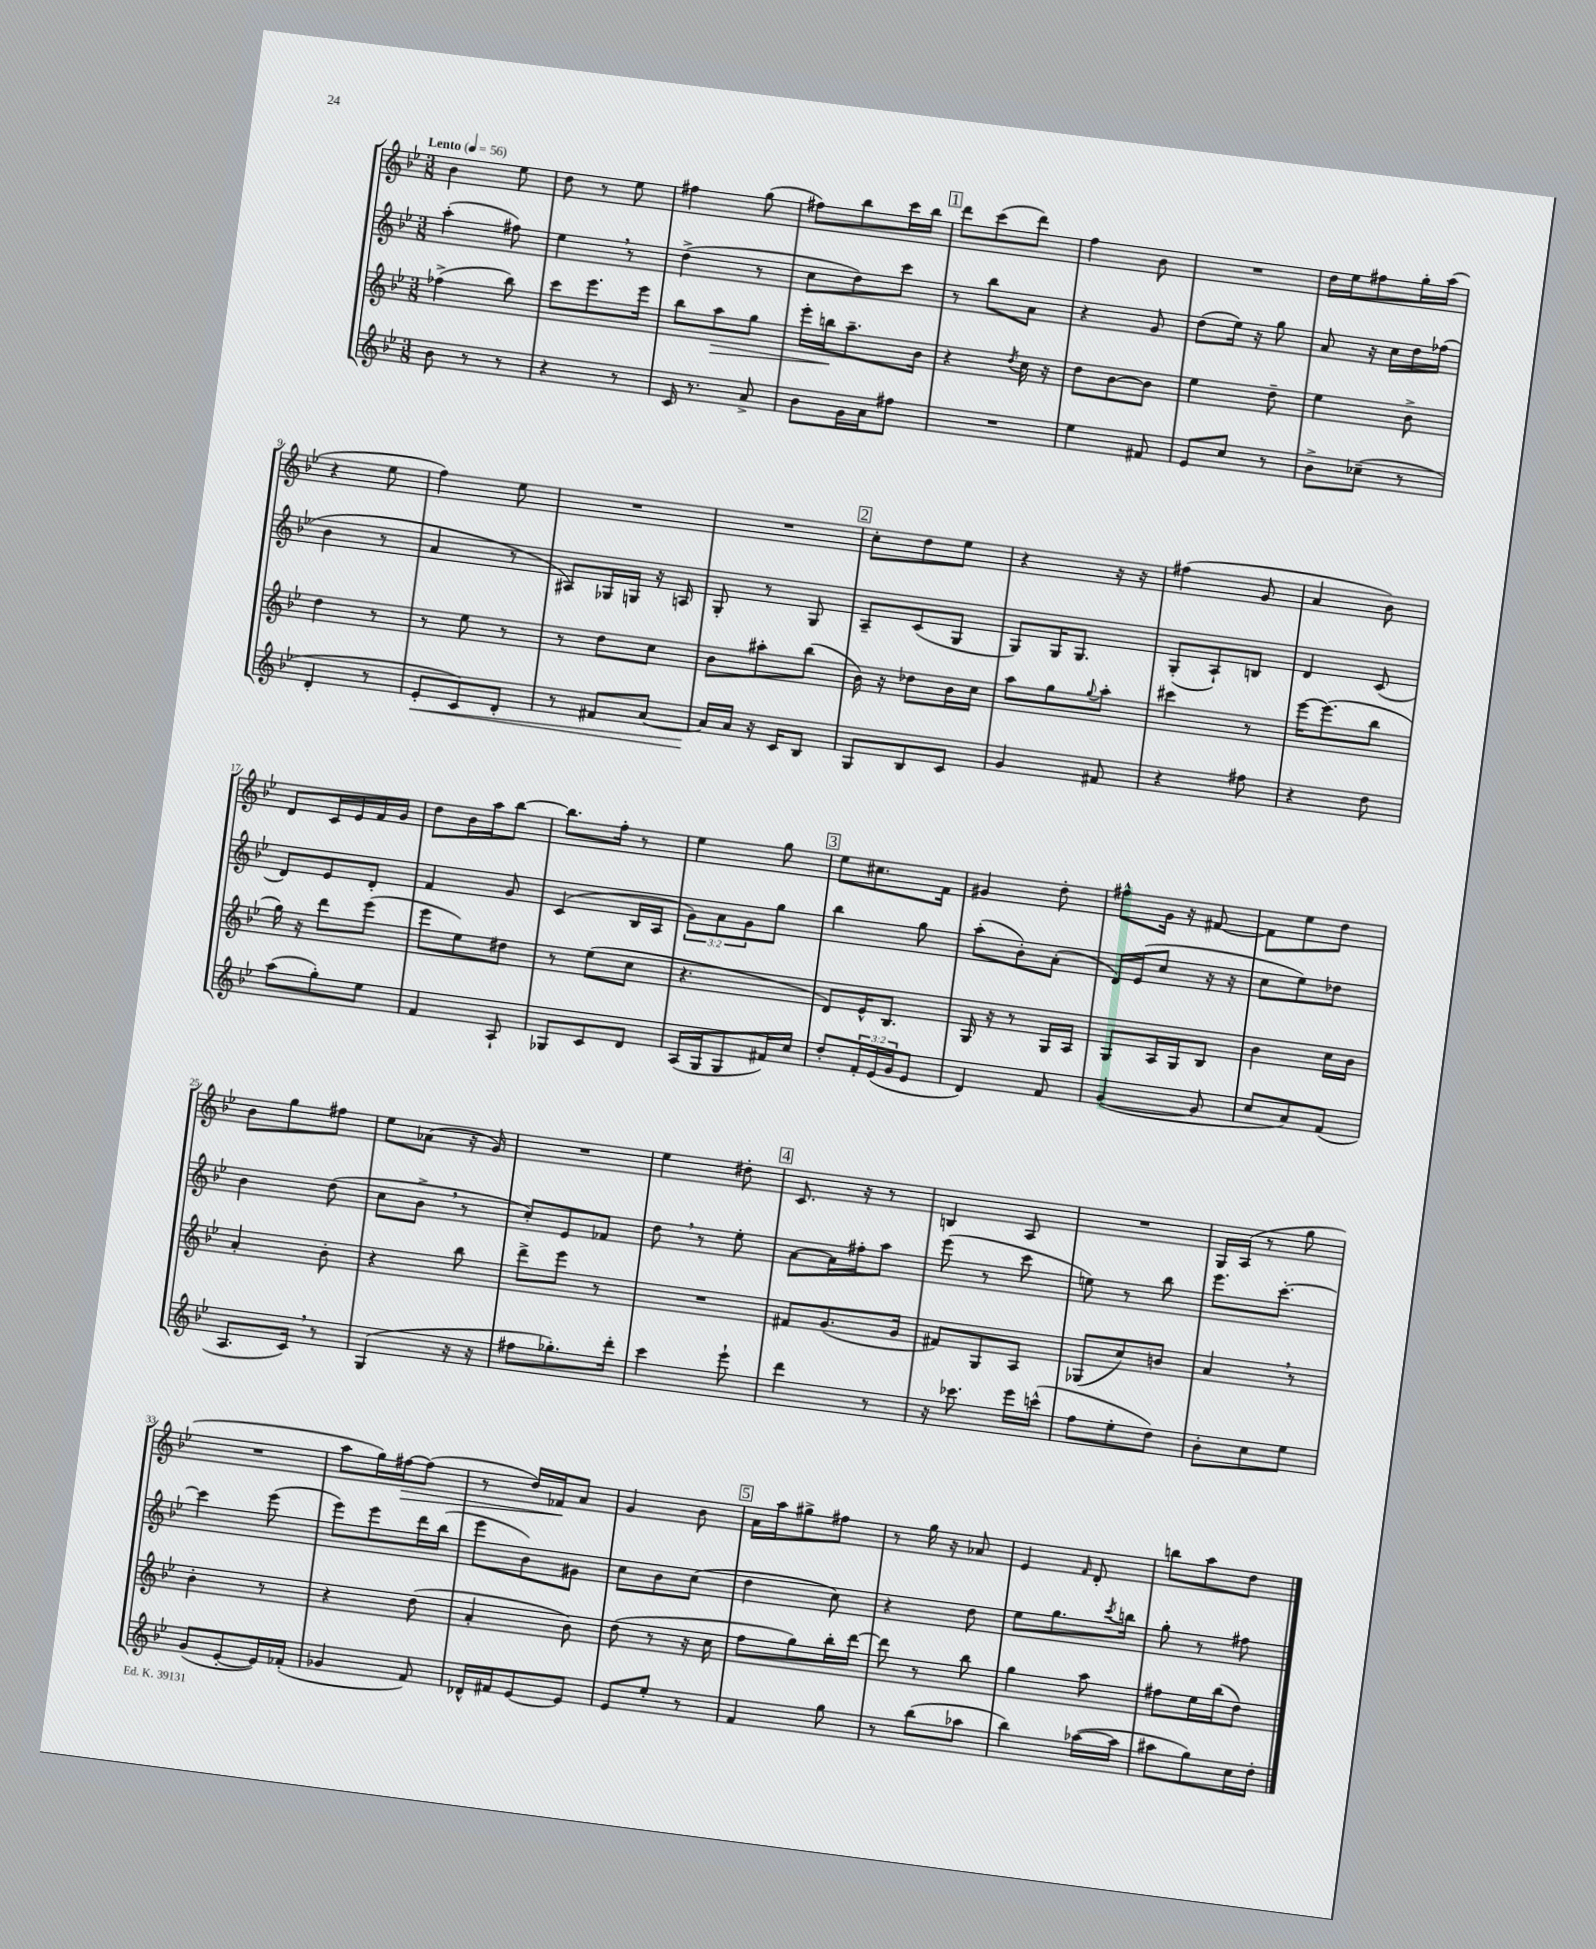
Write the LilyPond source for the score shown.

<<
\new StaffGroup <<
\new Staff = "s0" {
    \clef treble \key bes \major \numericTimeSignature \time 3/8 \tempo "Lento" 4 = 56
    bes'4 ees''8 |
    d''8 r8 ees''8 |
    fis''4 g''8( |
    fis''8) bes''8 c'''16 bes''16 |
    \mark \markup { \box "1" } d'''8 c'''8( d'''8) |
    f''4 bes'8 |
    R4. |
    d''16 ees''16 fis''8 g''16-. a''16( |
    r4 ees''8 |
    f''4) ees''8 |
    R4. |
    R4. |
    \mark \markup { \box "2" } c''8-. d''8 ees''8 |
    r4 r16 r16 |
    fis''4( g'8 |
    a'4 bes'8) |
    d'8 c'16 ees'16 f'16 g'16 |
    d''8 bes'16 a''16 bes''8~ |
    bes''8. f''16-. r8 |
    ees''4 g''8 |
    \mark \markup { \box "3" } ees''8 cis''8. f'16 |
    gis'4 d''8-. |
    fis''8-^ g'16 r16 fis'8~ |
    fis'8 ees''8 d''8 |
    bes'8 g''8 fis''8 |
    ees''8 aes'8( r16 g'16) |
    R4. |
    ees''4 dis''8-. |
    \mark \markup { \box "4" } c'8. r16 r8 |
    b4 a8 |
    R4. |
    g16 a16( r8 g''8 |
    R4. |
    a''8 g''16) fis''16~\> fis''8( |
    r8 d''16) fes'16\! a'8 |
    g'4 bes'8 |
    \mark \markup { \box "5" } a'16 a''16 gis''8-> fis''8 |
    r8 g''16 r16 aes'8 |
    ees'4 \grace { f'16 } d'8-. |
    b''8 a''8 d''8 \bar "|." |
}
\new Staff = "s1" {
    \clef treble \key bes \major \numericTimeSignature \time 3/8 \override Staff.TupletNumber.text = #tuplet-number::calc-fraction-text
    a''4-.( fis''8) |
    ees''4 \breathe r8 |
    d''4->( r8 |
    c''8 d''8) c'''8 |
    \mark \markup { \box "1" } r8 bes''8 a'8 |
    r4 g'8 |
    d''8( ees''16) r16 g''8 |
    a'8 r16 c''16 d''16 fes''16( |
    bes'4 r8 |
    a'4 r8 |
    ais8) ges16 g16 r16 a16 |
    g8-. r8 g8 |
    \mark \markup { \box "2" } a8-- c'8( g8 |
    g8) g16 g8. |
    g8-.( a8-!) b8 |
    d'4 c'8( |
    d'8) ees'8 d'8-. |
    f'4 g'8 |
    c'4( bes16 a16 |
    \tuplet 3/2 { g'8) a'8 g'8 } g''8 |
    \mark \markup { \box "3" } bes''4 g''8 |
    a''8-.( bes'8-.) a'8-.( |
    d'16) ees'16( c''8 r16 r16 |
    c''8 ees''8) des''8 |
    bes'4 d''8( |
    c''8 bes'8-> \breathe r8 |
    c''8-.) ees'8 fes'8 |
    d''8 \breathe r8 ees''8-. |
    \mark \markup { \box "4" } a'8~ a'16 fis''16-. a''8 |
    ees'''8( r8 c'''8 |
    e''8) r8 bes''8 |
    ees'''8. c'''8.~-. |
    c'''4 ees'''8( |
    ees'''8) ees'''8 d'''16 bes''16( |
    ees'''8 bes'8) gis'8 |
    c''8 bes'8 c''8( |
    \mark \markup { \box "5" } d''4 c''8) |
    r4 d''8 |
    ees''8 g''8. \acciaccatura { c'''8 } b''16 |
    g''8-. r8 fis''8 \bar "|." |
}
\new Staff = "s2" {
    \clef treble \key bes \major \numericTimeSignature \time 3/8
    fes''4->( bes''8) |
    c'''8 ees'''8. ees'''16 |
    bes''8 a''8\> g''8 |
    ees'''16-. b''16\! a''8.-- bes'16 |
    \mark \markup { \box "1" } r4 \acciaccatura { d''8 } c''16 r16 |
    d''8 bes'8~ bes'8 |
    ees''4 d''8-- |
    ees''4 bes'8-> |
    d''4 r8 |
    r8 ees''8 r8 |
    r8 d''8 c''8 |
    bes'8 ais''8-. bes''8( |
    \mark \markup { \box "2" } bes'16) r16 des''8 bes'16 c''16 |
    a''8 g''8 \appoggiatura { g''8 } a''8-. |
    cis'''4 r8 |
    ees'''16~ ees'''8.( bes''8 |
    g''16) r16 d'''8 ees'''8( |
    ees'''8 ees''8) dis''8 |
    r8 ees''8( c''8 |
    r4. |
    \mark \markup { \box "3" } d'8) ees'16-^ bes8. |
    g16 r16 r8 g16 a16 |
    g8 a16 g16 bes8 |
    bes'4 c''16 bes'16 |
    a'4-. bes'8-. |
    r4 bes''8 |
    d'''8-> ees'''8 r8 |
    R4. |
    \mark \markup { \box "4" } fis'8 g'8.( g'16 |
    fis'8) g8 a8 |
    ges8( c''8) b'8 |
    a'4 \breathe r8 |
    bes'4-. r8 |
    r4 d''8( |
    a'4-. bes'8) |
    d''8( r8 r16 c''16 |
    \mark \markup { \box "5" } f''8 g''8) bes''16-. d'''16~ |
    d'''8 r8 bes''8 |
    g''4 a''8 |
    fis''8 ees''16 bes''16( d''8) \bar "|." |
}
\new Staff = "s3" {
    \clef treble \key bes \major \numericTimeSignature \time 3/8 \override Staff.TupletNumber.text = #tuplet-number::calc-fraction-text
    bes'8 r8 r8 |
    r4 r8 |
    c'16 r8. a'8-> |
    bes'8 g'16 a'16 fis''8 |
    \mark \markup { \box "1" } R4. |
    ees''4 fis'8 |
    ees'8 c''8 r8 |
    bes'8-> ces''8--( r8 |
    d'4-. r8 |
    ees'8-.\< c'8) d'8-. |
    r8 fis'8 a'8~ |
    a'16\! a'16 r16 c'16 bes8 |
    \mark \markup { \box "2" } g8 bes8 c'8 |
    g'4 fis'8 |
    r4 fis''8 |
    r4 d''8 |
    a''8( g''8-.) ees''8 |
    f'4 a8-! |
    ges8 c'8 d'8 |
    a16( g16 g8 fis'16) c''16 |
    \mark \markup { \box "3" } d''8-. \tuplet 3/2 { f'16-. ees'16( g'16 } ees'8 |
    d'4) f'8 |
    g'4~( g'8 |
    c''8 a'8) f'8( |
    a8. c'16) \breathe r8 |
    g4( r16 r16 |
    fis''8 ges''8.-.) d'''16-. |
    c'''4 ees'''8-! |
    \mark \markup { \box "4" } d'''4 r8 |
    r16 ces'''8. ees'''16 c'''16-^( |
    f''8 ees''8-. d''8) |
    bes'8-. c''8 ees''8 |
    g'8( ees'8~-. ees'16) fes'16-.( |
    ges'4 f'8) |
    des'16-^ fis'16 ees'8~ ees'8 |
    ees'8 ees''8-. r8 |
    \mark \markup { \box "5" } f'4 g''8 |
    r8 bes''8( aes''8 |
    bes''4) aes''16~( aes''16 |
    ais''8 g''8) c''16 d''16-. \bar "|." |
}
>>
>>
